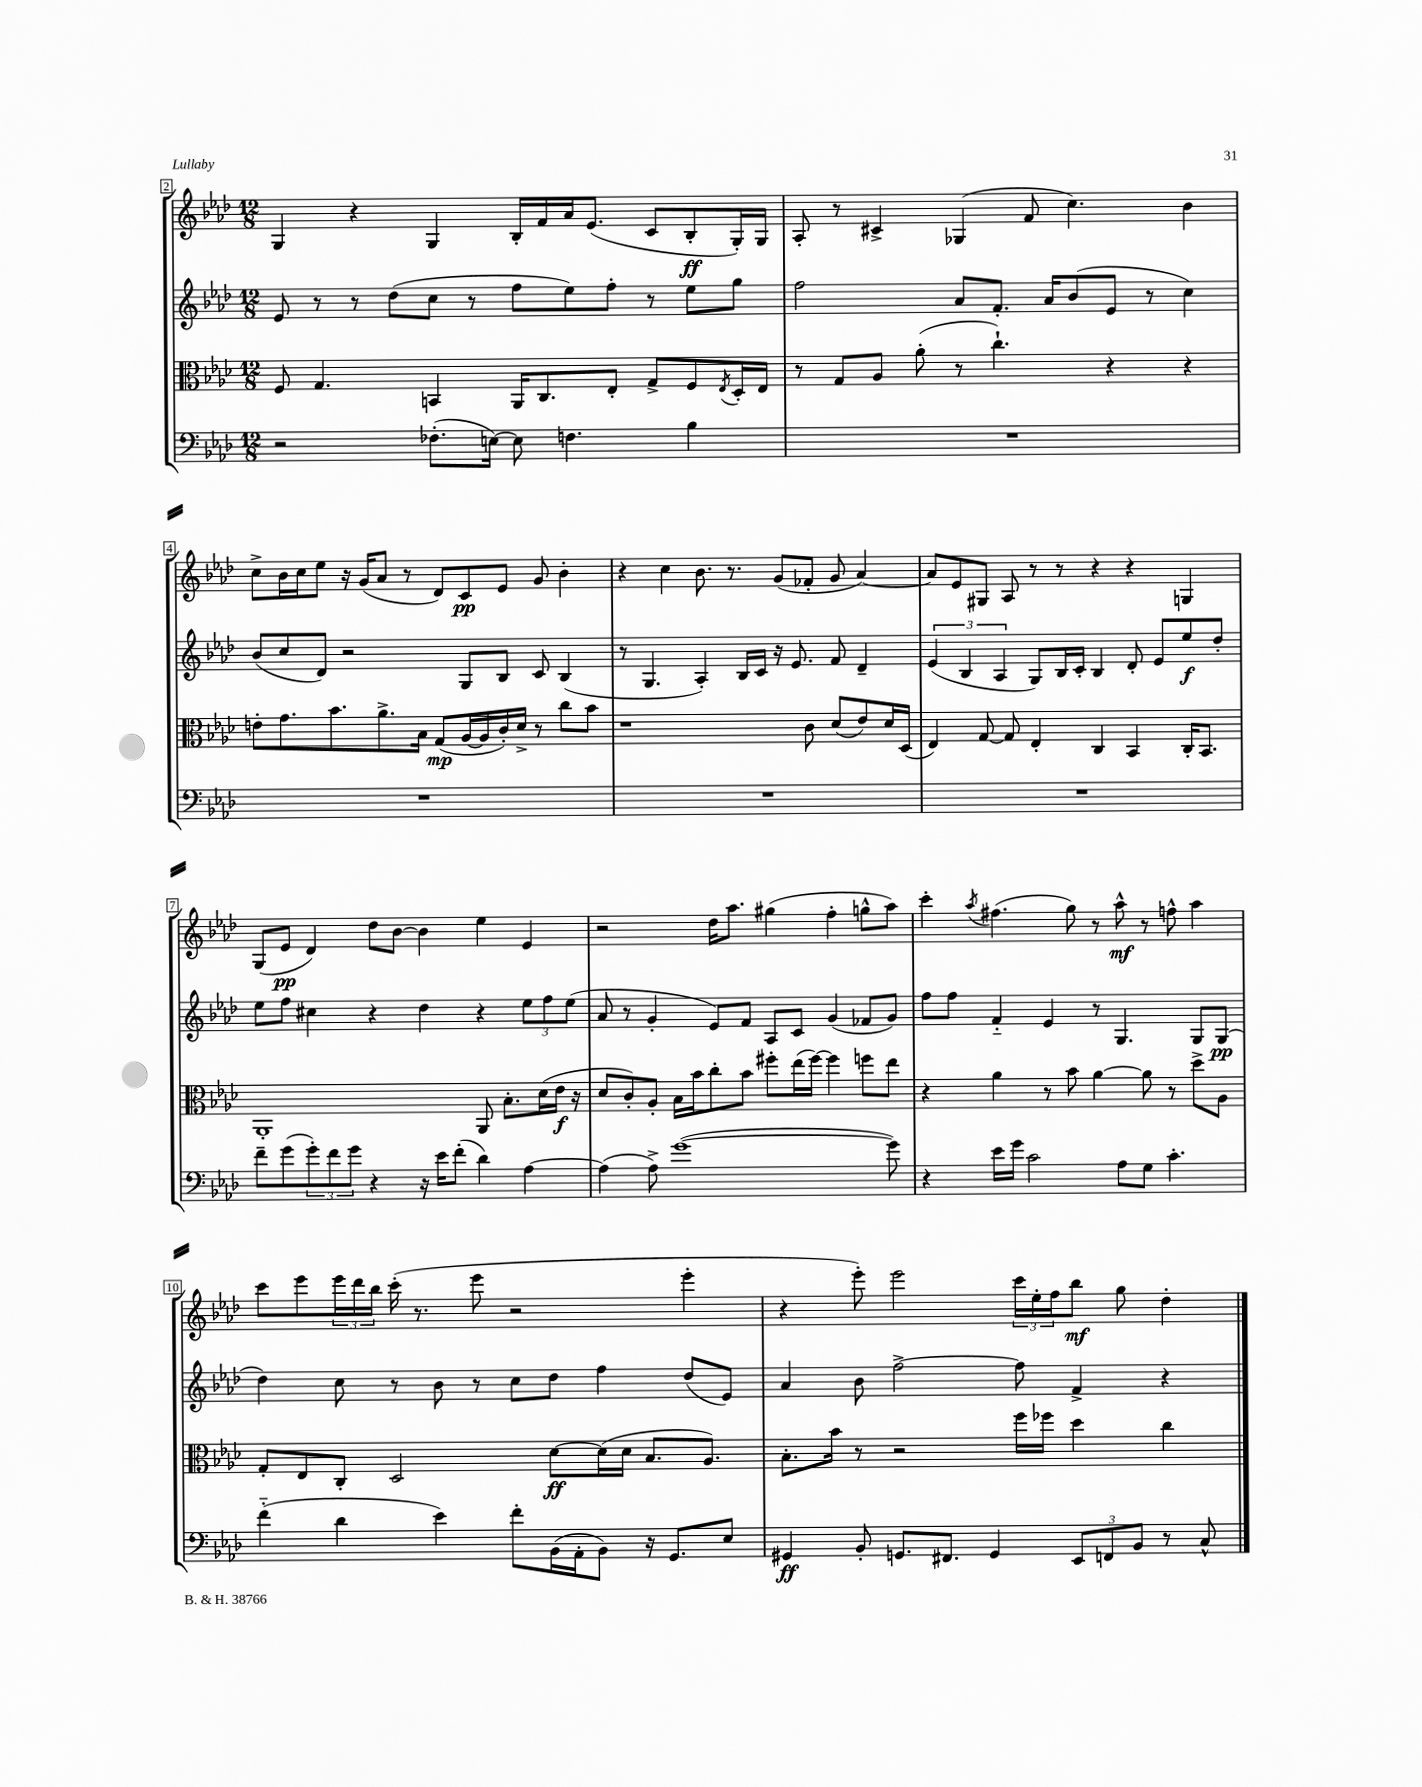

**kern	**dynam	**kern	**dynam	**kern	**dynam	**kern	**dynam
*part4	*part4	*part3	*part3	*part2	*part2	*part1	*part1
*staff4	*staff4	*staff3	*staff3	*staff2	*staff2	*staff1	*staff1
*clefF4	*	*clefC3	*	*clefG2	*	*clefG2	*
*k[b-e-a-d-]	*	*k[b-e-a-d-]	*	*k[b-e-a-d-]	*	*k[b-e-a-d-]	*
*M12/8	*	*M12/8	*	*M12/8	*	*M12/8	*
=2	=2	=2	=2	=2	=2	=2	=2
2r	.	8F/	.	8e-/	.	4G/	.
.	.	4.G/	.	8r	.	.	.
.	.	.	.	8r	.	4r	.
.	.	.	.	(8dd-\L	.	.	.
(8.F-X'\L	.	4BBn/	.	8cc\J	.	4G/	.
.	.	.	.	8r	.	.	.
[16En\Jk)	.	.	.	.	.	.	.
8E\]	.	16AA-/KL	.	8ff\L	.	16B-'/LL	.
.	.	8.C/	.	.	.	16f/	.
4.Fn\	.	.	.	8ee-\)	.	16a-/J	.
.	.	.	.	.	.	(8.e-/J	.
.	.	8E-'/J	.	8ff'\J	.	.	.
.	.	8G^/L	.	8r	.	8c/L	.
4B-\	.	8F/	.	8ee-\L	.	8B-'/	ff
.	.	8qE-/	.	.	.	.	.
.	.	16D-'/L	.	8gg\J	.	16G'/L)	.
.	.	16E-/JJ	.	.	.	16G/JJ	.
=3	=3	=3	=3	=3	=3	=3	=3
1.r	.	8r	.	2ff\	.	8A-'/	.
.	.	8G/L	.	.	.	8r	.
.	.	8A-/J	.	.	.	4c#X^/	.
.	.	(8a-'\	.	.	.	.	.
.	.	8r	.	8a-/L	.	(4G-X/	.
.	.	4.cc`\)	.	8.f'/J	.	.	.
.	.	.	.	.	.	8f/	.
.	.	.	.	16a-/KL	.	.	.
.	.	.	.	(8b-/	.	4.cc\)	.
.	.	4r	.	8e-/J	.	.	.
.	.	.	.	8r	.	.	.
.	.	4r	.	4cc\)	.	4b-\	.
!!LO:LB:g=z
=4	=4	=4	=4	=4	=4	=4	=4
1.r	.	8en'\L	.	(8b-/L	.	8cc^\L	.
.	.	8.g\	.	8cc/	.	16b-\L	.
.	.	.	.	.	.	16cc\J	.
.	.	.	.	8d-/J)	.	8ee-\J	.
.	.	8.b-\	.	.	.	.	.
.	.	.	.	2r	.	16r	.
.	.	.	.	.	.	(16g/KL	.
.	.	8.a-^\	.	.	.	8a-/J	.
.	.	.	.	.	.	8r	.
.	.	16B-\Jk	.	.	.	.	.
.	.	(8G/L	mp	.	.	8d-/L)	.
.	.	[16A-/L	.	8G/L	.	8c/	pp
.	.	16A-/]	.	.	.	.	.
.	.	16c'/)	.	8B-/J	.	8e-/J	.
.	.	16d-^/JJ	.	.	.	.	.
.	.	8r	.	8c/	.	8g/	.
.	.	8cc\L	.	(4B-/	.	4b-'\	.
.	.	8b-\J	.	.	.	.	.
=5	=5	=5	=5	=5	=5	=5	=5
1.r	.	1r	.	8r	.	4r	.
.	.	.	.	4.G/	.	.	.
.	.	.	.	.	.	4cc\	.
.	.	.	.	4A-'/)	.	8.b-\	.
.	.	.	.	.	.	8.r	.
.	.	.	.	16B-/LL	.	.	.
.	.	.	.	16c/JJ	.	.	.
.	.	.	.	16r	.	(8g/L	.
.	.	.	.	8.e-/	.	.	.
.	.	8c\	.	.	.	8f-X'/J	.
.	.	(8d-/L	.	8f/	.	8g/	.
.	.	8e-/)	.	4d-~/	.	[4a-/)	.
.	.	16d-/L	.	.	.	.	.
.	.	(16D-/JJ	.	.	.	.	.
=6	=6	=6	=6	=6	=6	=6	=6
1.r	.	4E-/)	.	(6e-/	.	8a-/L]	.
.	.	.	.	.	.	8e-/	.
.	.	.	.	6B-/	.	.	.
.	.	[8G/	.	.	.	8G#X/J	.
.	.	.	.	6A-/	.	.	.
.	.	8G/]	.	.	.	8A-/	.
.	.	4E-'/	.	8G/L)	.	8r	.
.	.	.	.	16B-/L	.	8r	.
.	.	.	.	16c'/JJ	.	.	.
.	.	4C/	.	4B-/	.	4r	.
.	.	4BB-/	.	8d-'/	.	4r	.
.	.	.	.	8e-/L	.	.	.
.	.	16C'/KL	.	8ee-/	f	4Gn/	.
.	.	8.BB-/J	.	.	.	.	.
.	.	.	.	8dd-'/J	.	.	.
!!LO:LB:g=z
=7	=7	=7	=7	=7	=7	=7	=7
8f~\L	.	1AA-'	.	8ee-\L	.	(8G/L	.
(8g\	.	.	.	8ff\J	.	8e-/J	pp
12g'\)	.	.	.	4cc#X\	.	4d-/)	.
12f\	.	.	.	.	.	.	.
12g\J	.	.	.	.	.	.	.
4r	.	.	.	4r	.	8dd-\L	.
.	.	.	.	.	.	[8b-\J	.
16r	.	.	.	4dd-\	.	4b-\]	.
16e-\KL	.	.	.	.	.	.	.
(8f'\J	.	.	.	.	.	.	.
4d-\)	.	8AA-/	.	4r	.	4ee-\	.
.	.	8.B-'\L	.	.	.	.	.
[4A-\	.	.	.	12ee-\L	.	4e-/	.
.	.	(16d-\L	.	.	.	.	.
.	.	.	.	12ff\	.	.	.
.	.	16e-\JJ	f	.	.	.	.
.	.	.	.	(12ee-\J	.	.	.
.	.	16r	.	.	.	.	.
=8	=8	=8	=8	=8	=8	=8	=8
(4A-\]	.	8d-/L	.	8a-/	.	2r	.
.	.	8c'/)	.	8r	.	.	.
8A-^\)	.	8A-'/J	.	4g'/	.	.	.
([1g	.	16B-\LL	.	.	.	.	.
.	.	16b-\J	.	.	.	.	.
.	.	8cc'\	.	8e-/L)	.	16dd-\KL	.
.	.	.	.	.	.	8.aa-\J	.
.	.	8b-\J	.	8f/J	.	.	.
.	.	8ff#X'\L	.	8A-/L	.	(4gg#X\	.
.	.	(16ee-\L	.	8c/J	.	.	.
.	.	[16ff#\JJ)	.	.	.	.	.
.	.	4ff#\]	.	(4g/	.	4ff'\	.
.	.	8ffn\L	.	8f-X/L	.	8ggn^^\L	.
8g\])	.	8ee-\J	.	8g/J)	.	8aa-\J)	.
=9	=9	=9	=9	=9	=9	=9	=9
4r	.	4r	.	8ff\L	.	4ccc'\	.
.	.	.	.	8ff\J	.	.	.
.	.	.	.	.	.	8qaa-/	.
16e-\LL	.	4a-\	.	4f/	.	(4.ff#X\	.
16g\JJ	.	.	.	.	.	.	.
2c\	.	.	.	.	.	.	.
.	.	8r	.	4e-/	.	.	.
.	.	8b-\	.	.	.	8gg\)	.
.	.	[4a-\	.	8r	.	8r	.
8A-\L	.	.	.	4.G/	.	8aa-^^\	mf
8G\J	.	8a-\]	.	.	.	8r	.
4.c'\	.	8r	.	.	.	8ffn^^\	.
.	.	8dd-^\L	.	8G/L	.	4aa-\	.
.	.	8A-\J	.	(8G/J	pp	.	.
!!LO:LB:g=z
=10	=10	=10	=10	=10	=10	=10	=10
(4f\	.	8G'/L	.	4dd-\)	.	8ccc\L	.
.	.	8E-/	.	.	.	8eee-\	.
4d-\	.	8C'/J	.	8cc\	.	24eee-\L	.
.	.	.	.	.	.	24ddd-\	.
.	.	.	.	.	.	24bb-\JJ	.
.	.	2D-/	.	8r	.	(16ccc'\	.
.	.	.	.	.	.	8.r	.
4e-\)	.	.	.	8b-\	.	.	.
.	.	.	.	8r	.	8eee-\	.
8f'\L	.	.	.	8cc\L	.	2r	.
(16BB-\L	.	[8d-\L	ff	8dd-\J	.	.	.
16AA-'\J	.	.	.	.	.	.	.
8BB-\J)	.	(16d-\L]	.	4ff\	.	.	.
.	.	16d-\JJ	.	.	.	.	.
16r	.	8.B-/L	.	.	.	.	.
8.GG/L	.	.	.	.	.	.	.
.	.	.	.	(8dd-/L	.	4eee-'\	.
.	.	8.A-/J)	.	.	.	.	.
8E-/J	.	.	.	8e-/J)	.	.	.
=11	=11	=11	=11	=11	=11	=11	=11
4GG#X/	ff	8.B-'\L	.	4a-/	.	4r	.
.	.	16b-\Jk	.	.	.	.	.
8BB-'/	.	8r	.	8b-\	.	8eee-'\)	.
8.GGn/L	.	2r	.	[2ff^\	.	2eee-\	.
8.FF#X/J	.	.	.	.	.	.	.
4GG/	.	.	.	.	.	.	.
.	.	16ff\LL	.	8ff\]	.	24ccc\LL	.
.	.	.	.	.	.	24ee-'\	.
.	.	16ff-X\JJ	.	.	.	.	.
.	.	.	.	.	.	24ff\J	.
12EE-/L	.	4dd-\	.	4f^/	.	8bb-\J	mf
12FFn/	.	.	.	.	.	.	.
.	.	.	.	.	.	8gg\	.
12BB-/J	.	.	.	.	.	.	.
8r	.	4cc\	.	4r	.	4dd-'\	.
8C^^/	.	.	.	.	.	.	.
==	==	==	==	==	==	==	==
*-	*-	*-	*-	*-	*-	*-	*-
